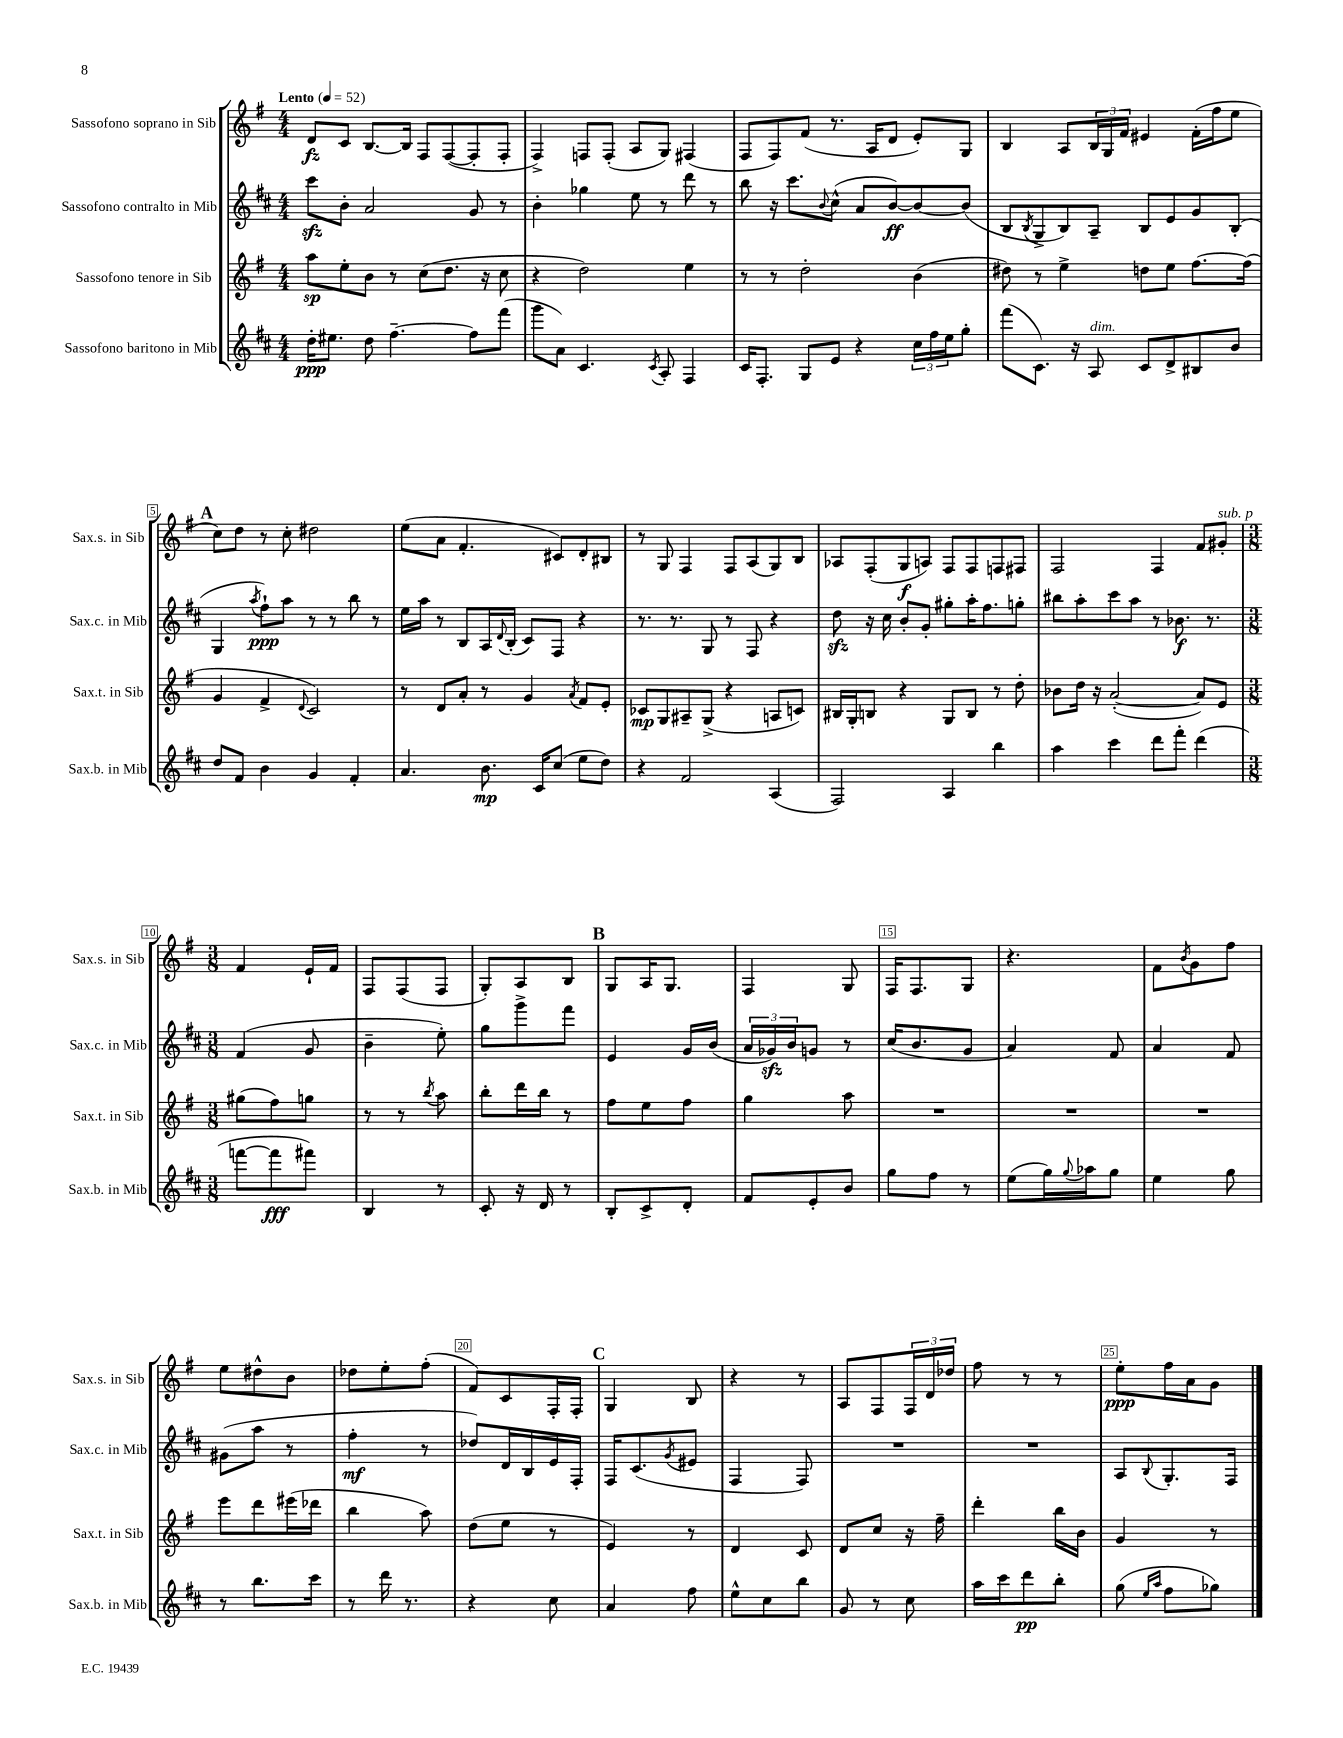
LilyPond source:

<<
\new StaffGroup <<
\new Staff = "s0" \with { instrumentName = "Sassofono soprano in Sib" shortInstrumentName = "Sax.s. in Sib" } {
    \clef treble \key g \major \numericTimeSignature \time 4/4 \tempo "Lento" 4 = 52
    d'8\fz c'8 b8.~ b16 fis8 fis8~( fis8-. fis8-. |
    fis4->) f8 f8-.( a8 g8) fis4( |
    fis8 fis8) fis'8( r8. a16 d'8 e'8-.) g8 |
    b4 a8 \tuplet 3/2 { b16 g16 fis'16 } eis'4 fis'16-.( fis''16 e''8 |
    \mark \markup { \bold "A" } c''8) d''8 r8 c''8-. dis''2 |
    e''8( a'8 fis'4.-. cis'8) d'8-. bis8 |
    r8 g8 fis4 fis8 a8( g8) b8 |
    aes8 fis8-.( g8\f a8) fis8 fis8 f8 fis8 |
    fis2 fis4 fis'8 gis'8-.^\markup { \italic "sub. p" } |
    \numericTimeSignature \time 3/8 fis'4 e'16-! fis'16 |
    fis8 fis8( fis8 |
    g8-.) a8 b8 |
    \mark \markup { \bold "B" } g8 a16 g8. |
    fis4 g8 |
    fis16 fis8. g8 |
    r4. |
    fis'8 \acciaccatura { b'8 } g'8 fis''8 |
    e''8 dis''8-^ b'8 |
    des''8 e''8-. fis''8-.( |
    fis'8) c'8 fis16-. fis16-. |
    \mark \markup { \bold "C" } g4 b8 |
    r4 r8 |
    a8 fis8 \tuplet 3/2 { fis16 d'16 des''16 } |
    fis''8 r8 r8 |
    e''8-.\ppp fis''16 a'16 g'8 \bar "|." |
}
\new Staff = "s1" \with { instrumentName = "Sassofono contralto in Mib" shortInstrumentName = "Sax.c. in Mib" } {
    \clef treble \key d \major \numericTimeSignature \time 4/4
    cis'''8\sfz b'8-. a'2 g'8 r8 |
    b'4-. ges''4 e''8 r8 d'''8 r8 |
    b''8 r16 cis'''8. \appoggiatura { b'8 } cis''8-^( a'8 b'8~\ff) b'8~ b'8( |
    b8 \acciaccatura { b8 } g8-> b8) a8-- b8 e'8 g'8 b8-.( |
    \mark \markup { \bold "A" } g4 \acciaccatura { a''8 } fis''8-!\ppp) a''8 r8 r8 b''8 r8 |
    e''16 a''16 r8 b8 a16 \appoggiatura { d'8 } b16-.( cis'8) fis8 r4 |
    r8. r8. g8 r8 fis8 r4 |
    d''8\sfz r16 cis''16 b'8-. g'8-. gis''8-. a''16-. fis''8. g''8-. |
    bis''8 a''8-. cis'''8 a''8 r8 bes'8.\f r8. |
    \numericTimeSignature \time 3/8 fis'4( g'8 |
    b'4-- e''8-.) |
    g''8 g'''8-> fis'''8 |
    \mark \markup { \bold "B" } e'4 g'16 b'16( |
    \tuplet 3/2 { a'16 ges'16\sfz) b'16 } g'8 r8 |
    cis''16( b'8. g'8 |
    a'4) fis'8 |
    a'4 fis'8 |
    gis'8( a''8 r8 |
    fis''4-.\mf r8 |
    des''8) d'16 b16 e'16 fis16-. |
    \mark \markup { \bold "C" } fis16 cis'8.( \acciaccatura { g'8 } eis'8 |
    fis4 fis8) |
    R4. |
    R4. |
    a8 \appoggiatura { b8 } g8.-. fis16 \bar "|." |
}
\new Staff = "s2" \with { instrumentName = "Sassofono tenore in Sib" shortInstrumentName = "Sax.t. in Sib" } {
    \clef treble \key g \major \numericTimeSignature \time 4/4
    a''8\sp e''8-. b'8 r8 c''8( d''8. r16 c''8 |
    r4 d''2) e''4 |
    r8 r8 d''2-. b'4( |
    dis''8) r8 e''4-> d''8 e''8 fis''8.~ fis''16( |
    \mark \markup { \bold "A" } g'4 fis'4-> \appoggiatura { d'8 } c'2) |
    r8 d'8 a'8-. r8 g'4 \acciaccatura { a'8 } fis'8 e'8-. |
    ces'8\mp g8 ais8-- g8->( r4 a8 c'8) |
    bis16 g16-. b8 r4 g8 b8 r8 d''8-. |
    bes'8 d''16 r16 a'2~-.( a'8) e'8 |
    \numericTimeSignature \time 3/8 gis''8( fis''8) g''8 |
    r8 r8 \acciaccatura { b''8 } a''8 |
    b''8-. d'''16 b''16 r8 |
    \mark \markup { \bold "B" } fis''8 e''8 fis''8 |
    g''4 a''8 |
    R4. |
    R4. |
    R4. |
    e'''8 d'''8 eis'''16( des'''16 |
    b''4 a''8) |
    d''8( e''8 r8 |
    \mark \markup { \bold "C" } e'4) r8 |
    d'4 c'8 |
    d'8 c''8 r16 fis''16-- |
    d'''4-. b''16 b'16 |
    g'4 r8 \bar "|." |
}
\new Staff = "s3" \with { instrumentName = "Sassofono baritono in Mib" shortInstrumentName = "Sax.b. in Mib" } {
    \clef treble \key d \major \numericTimeSignature \time 4/4
    d''16-.\ppp eis''8. d''8 fis''4.~-- fis''8 fis'''8( |
    g'''8 a'8) cis'4. \acciaccatura { cis'8 } a8-. fis4 |
    cis'16 fis8.-. g8 e'8 r4 \tuplet 3/2 { cis''16 fis''16 e''16 } g''8-. |
    fis'''8( cis'8.) r16 a8^\markup { \italic "dim." } cis'8 d'8-> bis8 b'8 |
    \mark \markup { \bold "A" } d''8 fis'8 b'4 g'4 fis'4-. |
    a'4. b'8.\mp cis'16 cis''8( e''8 d''8) |
    r4 fis'2 a4( |
    fis2) a4 b''4 |
    a''4 cis'''4 d'''8 fis'''8-. d'''4( |
    \numericTimeSignature \time 3/8 f'''8~ f'''8\fff fis'''8) |
    b4 r8 |
    cis'8-. r16 d'16 r8 |
    \mark \markup { \bold "B" } b8-. cis'8-> d'8-. |
    fis'8 e'8-. b'8 |
    g''8 fis''8 r8 |
    e''8( g''16) \appoggiatura { g''8 } aes''16 g''8 |
    e''4 g''8 |
    r8 b''8. cis'''16 |
    r8 d'''16 r8. |
    r4 cis''8 |
    \mark \markup { \bold "C" } a'4 fis''8 |
    e''8-^ cis''8 b''8 |
    g'8 r8 cis''8 |
    a''16 cis'''16 d'''8\pp b''8-. |
    g''8( \grace { e''16 a''16 } fis''8 ges''8) \bar "|." |
}
>>
>>
\layout { \context { \Score \override BarNumber.break-visibility = ##(#f #t #t) barNumberVisibility = #(every-nth-bar-number-visible 5) \override BarNumber.stencil = #(make-stencil-boxer 0.1 0.3 ly:text-interface::print) } }
